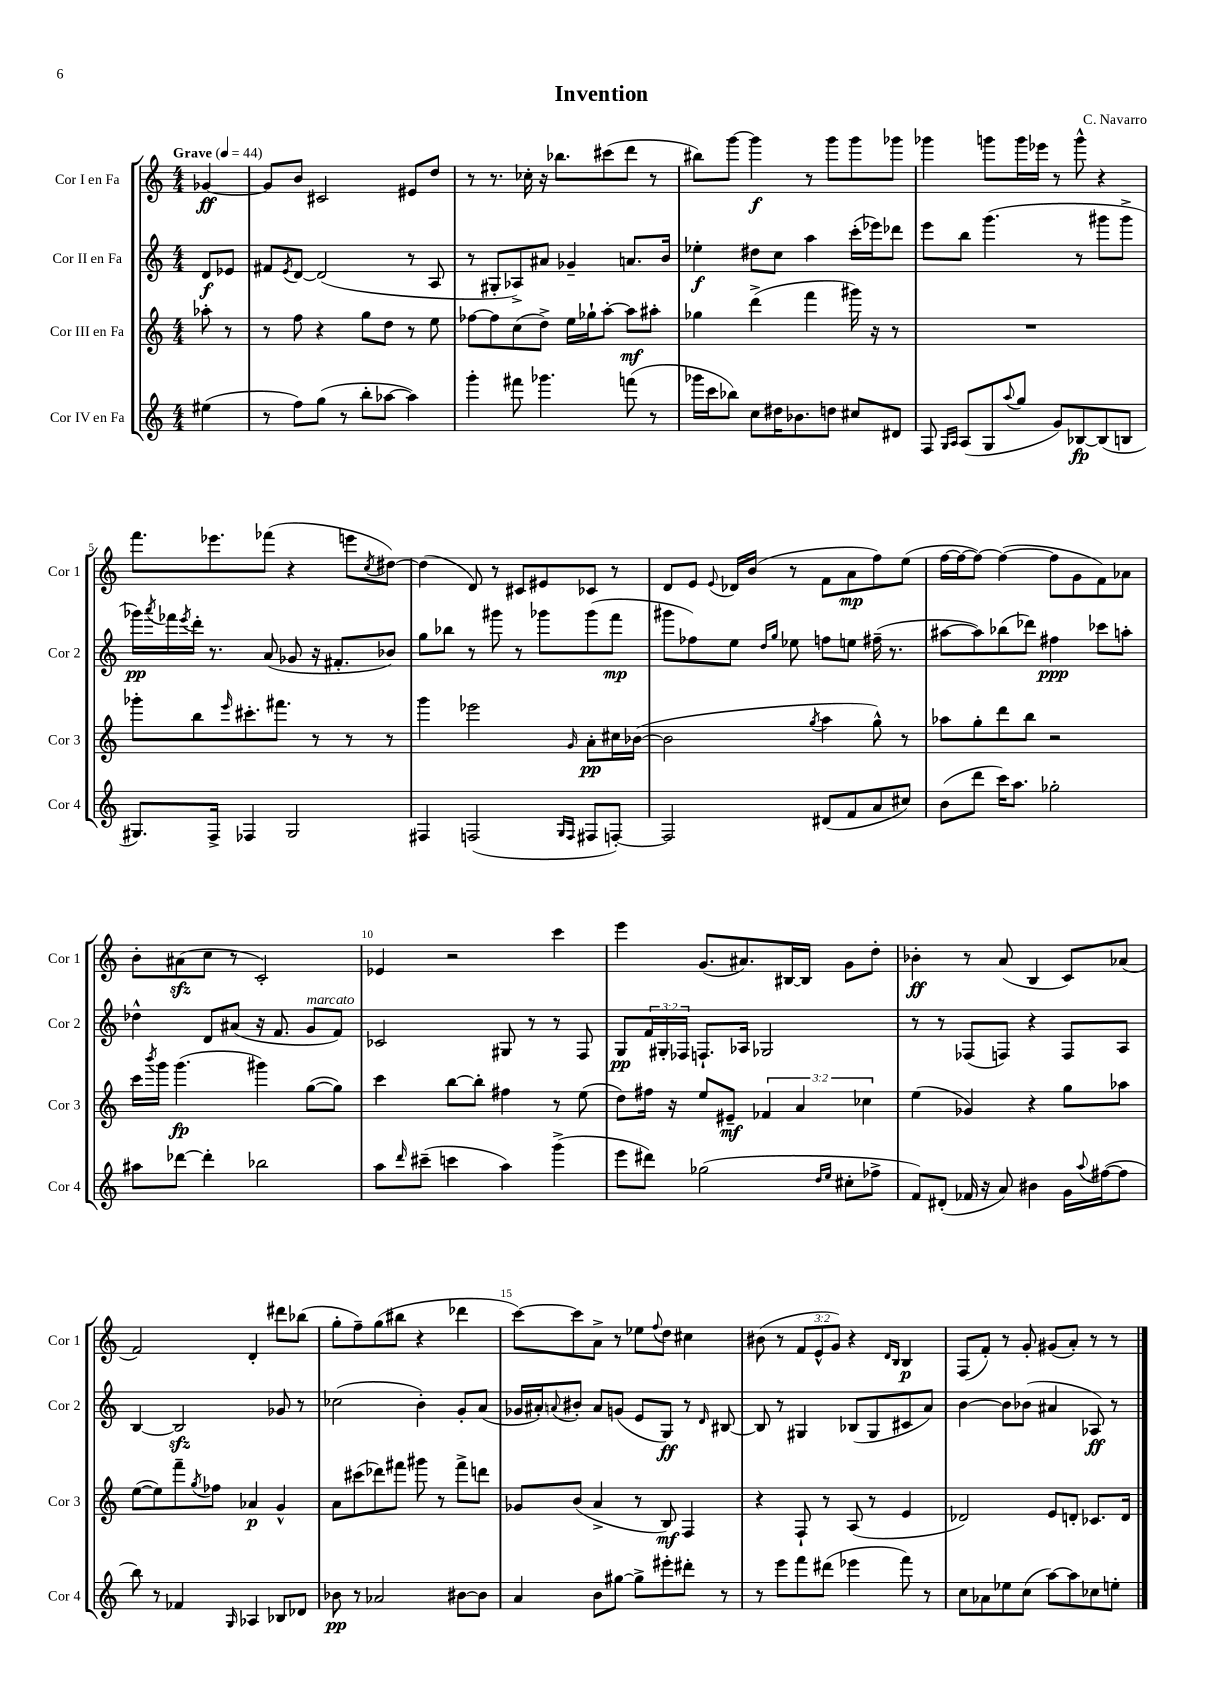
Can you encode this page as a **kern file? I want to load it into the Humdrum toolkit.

**kern	**kern	**kern	**kern
*staff4	*staff3	*staff2	*staff1
*clefG2	*clefG2	*clefG2	*clefG2
*k[]	*k[]	*k[]	*k[]
*M4/4	*M4/4	*M4/4	*M4/4
*MM44	*MM44	*MM44	*MM44
(4ee#	8aa-'	8d	[4g-
.	8r	8e-	.
=	=	=	=
8r	8r	8f#	8g-]
.	.	8qe	.
8ff)	8ff	[8d	8b
(8gg	4r	(2d]	2c#
8r	.	.	.
8bb'	8gg	.	.
[8aa-	8dd	.	.
4aa-])	8r	8r	8e#
.	8ee	8A	8dd
=	=	=	=
4ggg'	[8ff-	8r	8r
.	8ff-]	8G#'	8.r
8fff#	(8cc	8A-^)	.
.	.	.	16cc-'
4.ggg-	8dd^)	8a#	16r
.	.	.	8.bb-
.	16ee	4g-~	.
.	16gg-`	.	.
.	[8aa'	.	(8ccc#
(8fff	8aa]	8.a	8ddd
8r	8aa#'	.	8r
.	.	16b	.
=	=	=	=
16ggg-	4gg-	4ee-'	8bb#)
16ccc	.	.	.
8bb-)	.	.	[8ggg
8cc	(4ddd^	8dd#	4ggg]
16dd#	.	8cc	.
8.b-	.	.	.
.	4fff	4aa	8r
8dd	.	.	8ggg
8cc#	16ggg#)	(16ccc'	8ggg
.	16r	16eee-)	.
8d#	8r	8ddd-	8ggg-
=	=	=	=
8F	1r	8eee	4ggg-
16qqG	.	.	.
16qqA	.	.	.
(8A	.	8bb	.
8G	.	(4.ggg	8ggg
8qqaa	.	.	.
8gg	.	.	16ggg
.	.	.	16eee-
8g)	.	.	8r
[8B-	.	8r	8ggg^^
(8B-]	.	8ggg#	4r
8B	.	8ggg#^	.
=	=	=	=
8.G#)	8ggg-'	16ggg-)	8.fff
.	.	8qaaa	.
.	.	16fff-	.
.	.	8qeee	.
.	8bb	16ddd'	.
16F^	.	8.r	8.eee-
.	16qqeee	.	.
4F-	8.ccc#'	.	.
.	.	(8a	(8fff-
.	8.fff#	.	.
2G#	.	8g-	4r
.	8r	16r	.
.	.	8.f#'	.
.	8r	.	8eee
.	.	.	8qcc
.	8r	8b-)	[8dd#)
=	=	=	=
4F#	4ggg	8gg	(4dd#]
.	.	8bb-	.
(2F	2eee-	8r	8d)
.	.	8ggg#	8r
.	.	8r	8c#
.	.	8ggg-	8e#
16qqG	.	.	.
16qqF	16qqg	.	.
8F#	8a'	(8ggg-	8c-
[8F')	16cc#	8fff	8r
.	([16b-	.	.
=	=	=	=
2F]	2b-]	8ggg#	8d
.	.	8ff-)	8e
.	.	.	8qqe
.	.	8ee	16d-
.	.	.	(16b
.	.	16qqdd	.
.	.	16qqgg	.
.	.	8ee-	8r
.	8qgg	.	.
(8d#	4aa	8ff	8f
8f	.	8ee	8a
8a	8gg^^)	(16ff#~	8ff)
.	.	8.r	.
8cc#)	8r	.	(8ee
=	=	=	=
(8b	8aa-	[8aa#	[16ff
.	.	.	16ff_
8ddd	8gg'	8aa#])	8ff_)
16ccc)	8ddd	(8bb-	(4ff_
8.aa	.	.	.
.	8bb	8ddd-)	.
2gg-'	2r	4ff#	8ff]
.	.	.	8g
.	.	8ccc-	8f)
.	.	8aa'	8a-
=	=	=	=
8aa#	16ccc	4dd-^^	8b'
.	8qbbb	.	.
.	16ggg	.	.
[8ddd-	(4.ggg	.	(8a#
4ddd-']	.	8d	8cc
.	.	(8a#	8r
2bb-	4ggg#)	16r	2c')
.	.	8.f	.
.	([8gg	8g	.
.	8gg])	8f)	.
=	=	=	=
8aa	4ccc	2c-	4e-
16qqddd	.	.	.
(8ccc#~	.	.	.
4ccc	[8bb	.	2r
.	8bb']	.	.
4aa)	4ff#	8G#	.
.	.	8r	.
(4ggg^	8r	8r	4ccc
.	(8ee	8F	.
=	=	=	=
8eee	8dd)	8G	4eee
8ddd#)	16ff#	24f	.
.	.	24G#'	.
.	16r	.	.
.	.	24F-	.
(2gg-	8ee	8.F`	(8.g
.	8e#~	.	.
.	.	16A-	8.a#)
.	6f-	2G-	.
.	.	.	[16B#
.	6a	.	.
.	.	.	16B#]
16qqdd	.	.	.
16qqee	.	.	.
8cc#'	.	.	8g
.	6cc-	.	.
8ff-^	.	.	8dd'
=	=	=	=
8f)	(4ee	8r	4b-'
(8d#'	.	8r	.
16f-	4g-)	(8F-	8r
16r	.	.	.
8a)	.	8F)	(8a
4b#	4r	4r	4B
16g	8gg	8F	8c)
8qqaa	.	.	.
([16ff#	.	.	.
8ff#]	8aa-	8A	(8a-
=	=	=	=
8bb)	([8ee	[4B	2f)
8r	8ee])	.	.
4f-	8fff~	2B]	.
.	8qgg	.	.
.	8ff-	.	.
16qqG	.	.	.
4A-	4a-	.	4d'
8B-	4g^^	8g-	8ddd#
8d-	.	8r	(8bb-
=	=	=	=
8b-	8a	(2cc-	8gg'
8r	(8ccc#	.	8ff~)
2a-	8ddd-)	.	(8gg
.	8fff#	.	8bb#
.	8ggg#	4b')	4r
.	8r	.	.
[8b#	8fff#^	8g'	4ddd-
8b#]	8ddd	(8a	.
=	=	=	=
4a	8g-	16g-	[8ccc)
.	.	16a#')	.
.	.	8qqa	.
.	(8b	8b#'	8ccc]
8b	4a^	8a	8a^
[8gg#	.	(8g	8r
8gg#^]	8r	8e	8ee-
.	.	.	8qqff
8eee#'	8B)	8G)	8dd
8ddd#'	4F	8r	4cc#
.	.	16qqd	.
8r	.	[8B#	.
=	=	=	=
8r	4r	8B#]	(8b#
8eee	.	8r	8r
8fff	8F`	4G#	12f
.	.	.	12e^^
(8ddd#	8r	.	.
.	.	.	12g)
4eee-	(8A	(8B-	4r
.	8r	8G#	.
.	.	.	16qqd
.	.	.	16qqB
8fff)	4e	8c#	4B
8r	.	8a)	.
=	=	=	=
8cc	2d-)	[4b	(8F
8a-	.	.	8f')
8ee-	.	8b]	8r
(8cc	.	(8b-	8g'
[8aa)	8e	4a#	(8g#
8aa]	8d'	.	8a')
8cc-	8.c-	8A-)	8r
8ee'	.	8r	8r
.	16d	.	.
==	==	==	==
*-	*-	*-	*-
